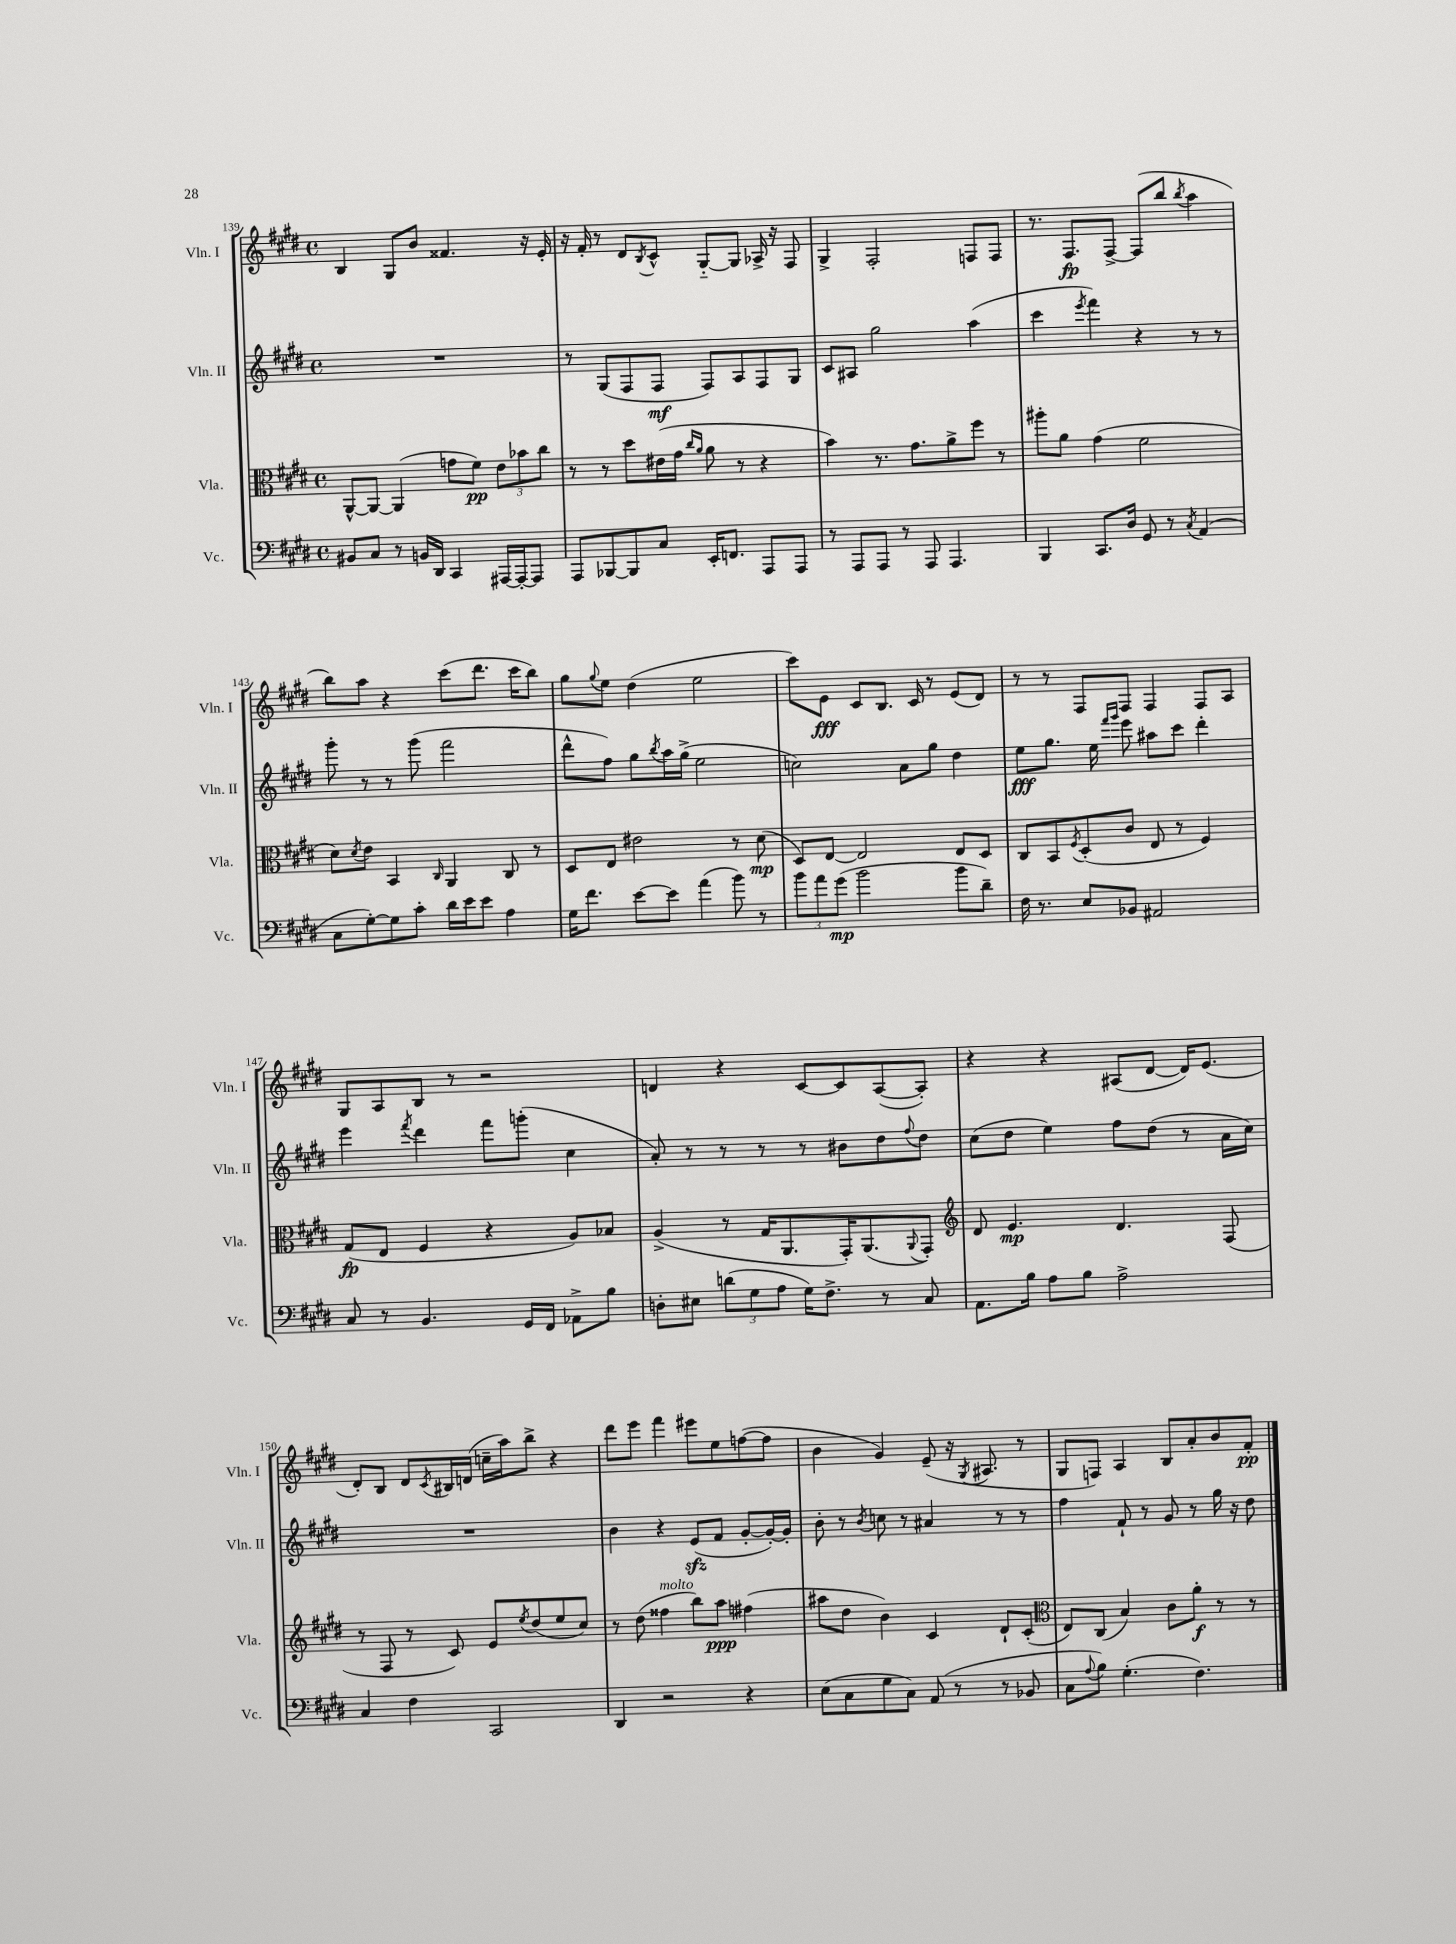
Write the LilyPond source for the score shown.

<<
\new StaffGroup <<
\new Staff = "s0" \with { instrumentName = "Vln. I" shortInstrumentName = "Vln. I" } {
    \clef treble \key e \major \defaultTimeSignature \time 4/4
    b4 gis8 b'8 fisis'4. r16 e'16-. |
    r16 fis'16-. r8 dis'8 \acciaccatura { b8 } cis'8-^ gis8~-_ gis8 aes16-> r16 fis8 |
    gis4-> fis2-. f8 f8 |
    r8. fis8.\fp fis8~-> fis8( b''8 \acciaccatura { b''8 } a''4 |
    b''8) a''8 r4 cis'''8( dis'''8. cis'''16 b''8) |
    gis''8 \appoggiatura { gis''8 } e''8 dis''4( e''2 |
    cis'''8) e'8\fff cis'8 b8. cis'16 r8 e'8( dis'8) |
    r8 r8 fis8 fis8 fis4 fis8 a8 |
    gis8 a8 b8 r8 r2 |
    d'4 r4 cis'8~ cis'8 a8~( a8-.) |
    r4 r4 ais8( dis'8~ dis'16) e'8.( |
    dis'8-.) b8 dis'8 \acciaccatura { cis'8 } bis16 d'16( c''16-- a''16) b''8-> r4 |
    dis'''8 e'''8 fis'''4 eis'''8 e''8 f''8~( f''8 |
    b'4 gis'4) e'8--( r16 \acciaccatura { gis8 } ais8. r8 |
    gis8 f8) a4 b8 a'8-. b'8 fis'8-.\pp \bar "|." |
}
\new Staff = "s1" \with { instrumentName = "Vln. II" shortInstrumentName = "Vln. II" } {
    \clef treble \key e \major \defaultTimeSignature \time 4/4
    R1 |
    r8 gis8( fis8 fis8\mf fis8) a8 fis8 gis8 |
    cis'8 ais8 gis''2 a''4( |
    cis'''4 \acciaccatura { e'''8 } fis'''4) r4 r8 r8 |
    gis'''8-. r8 r8 gis'''8( fis'''2 |
    dis'''8-^ fis''8) gis''8 \acciaccatura { b''8 } a''16 gis''16->( e''2 |
    c''2) a'8 gis''8 dis''4 |
    e''8\fff gis''8. e''16 \grace { fis'''16 gis'''16 } e'''8 ais''8 cis'''8 dis'''4-. |
    e'''4 \acciaccatura { fis'''8 } dis'''4 fis'''8 g'''8-.( cis''4 |
    a'8-.) r8 r8 r8 r8 bis'8 dis''8 \appoggiatura { fis''8 } dis''8 |
    cis''8( dis''8 e''4) fis''8 dis''8( r8 a'16 cis''16) |
    R1 |
    b'4 r4 e'8\sfz( fis'8 gis'8~-. gis'16~-.) gis'16-. |
    b'8-. r8 \acciaccatura { b'8 } c''8 r8 ais'4 r8 r8 |
    fis''4 fis'8-! r8 gis'8 r8 gis''16 r16 dis''8 \bar "|." |
}
\new Staff = "s2" \with { instrumentName = "Vla." shortInstrumentName = "Vla." } {
    \clef alto \key e \major \defaultTimeSignature \time 4/4
    a,8~-^ a,8~ a,4( g'8 fis'8\pp) \tuplet 3/2 { e'8 bes'8 cis''8 } |
    r8 r8 dis''8 eis'16( gis'16 \grace { cis''16 a'16 } a'8 r8 r4 |
    b'4) r8. gis'8. a'8-> fis''8 r8 |
    ais''8-. a'8 gis'4( fis'2 |
    dis'8) \acciaccatura { dis'8 } e'8 b,4 \grace { cis16 } a,4 cis8 r8 |
    dis8 e8 eis'2 r8 dis'8\mp( |
    dis8) e8~ e2 e8 dis8 |
    cis8 b,8 \acciaccatura { fis8 } dis8-.( cis'8 e8 r8 fis4) |
    gis8\fp( e8 fis4 r4 a8) bes8 |
    a4->( r8 gis16 a,8. gis,16-.) a,8.( \appoggiatura { a,8 } gis,8-.) |
    \clef treble dis'8 e'4.\mp dis'4. fis8( |
    r8 fis8 r8 cis'8) e'8 \acciaccatura { e''8 } dis''8( e''8 cis''8) |
    r8 dis''8( fisis''4^\markup { \italic "molto" } b''8) a''8\ppp fis''4( |
    ais''8 dis''8 b'4) cis'4 dis'8-! cis'8-.( |
    \clef alto e8) cis8( b4) cis'8 a'8-.\f r8 r8 \bar "|." |
}
\new Staff = "s3" \with { instrumentName = "Vc." shortInstrumentName = "Vc." } {
    \clef bass \key e \major \defaultTimeSignature \time 4/4
    bis,8 cis8 r8 b,16 dis,16 cis,4 ais,,16~ ais,,16~-. ais,,8 |
    a,,8 bes,,8~ bes,,8 cis8 e,16-. f,8. a,,8 a,,8 |
    r8 a,,8 a,,8 r8 a,,8 a,,4. |
    b,,4 cis,8. dis16 gis,8 r8 \acciaccatura { cis8 } a,4( |
    cis8 gis8~-.) gis8 cis'8-. dis'16 e'16 e'8 a4 |
    gis16 fis'8. e'8~ e'8 a'4( b'8) r8 |
    \tuplet 3/2 { b'8 a'8 gis'8\mp( } b'2 b'8 dis'8--) |
    fis16 r8. e8 bes,8 ais,2 |
    cis8 r8 b,4. gis,16 fis,16 aes,8-> b8 |
    d8-. eis8 \tuplet 3/2 { d'8( gis8 a8 } gis16) fis8.-> r8 cis8 |
    a,8. b16 a8 b8 a2-> |
    cis4 fis4 cis,2 |
    dis,4 r2 r4 |
    e8( cis8 gis8 cis8) a,8( r8 r8 bes,8 |
    cis8 \appoggiatura { a8 } b8) gis4.-.( fis4.) \bar "|." |
}
>>
>>
\layout { \context { \Score currentBarNumber = #139 } }
